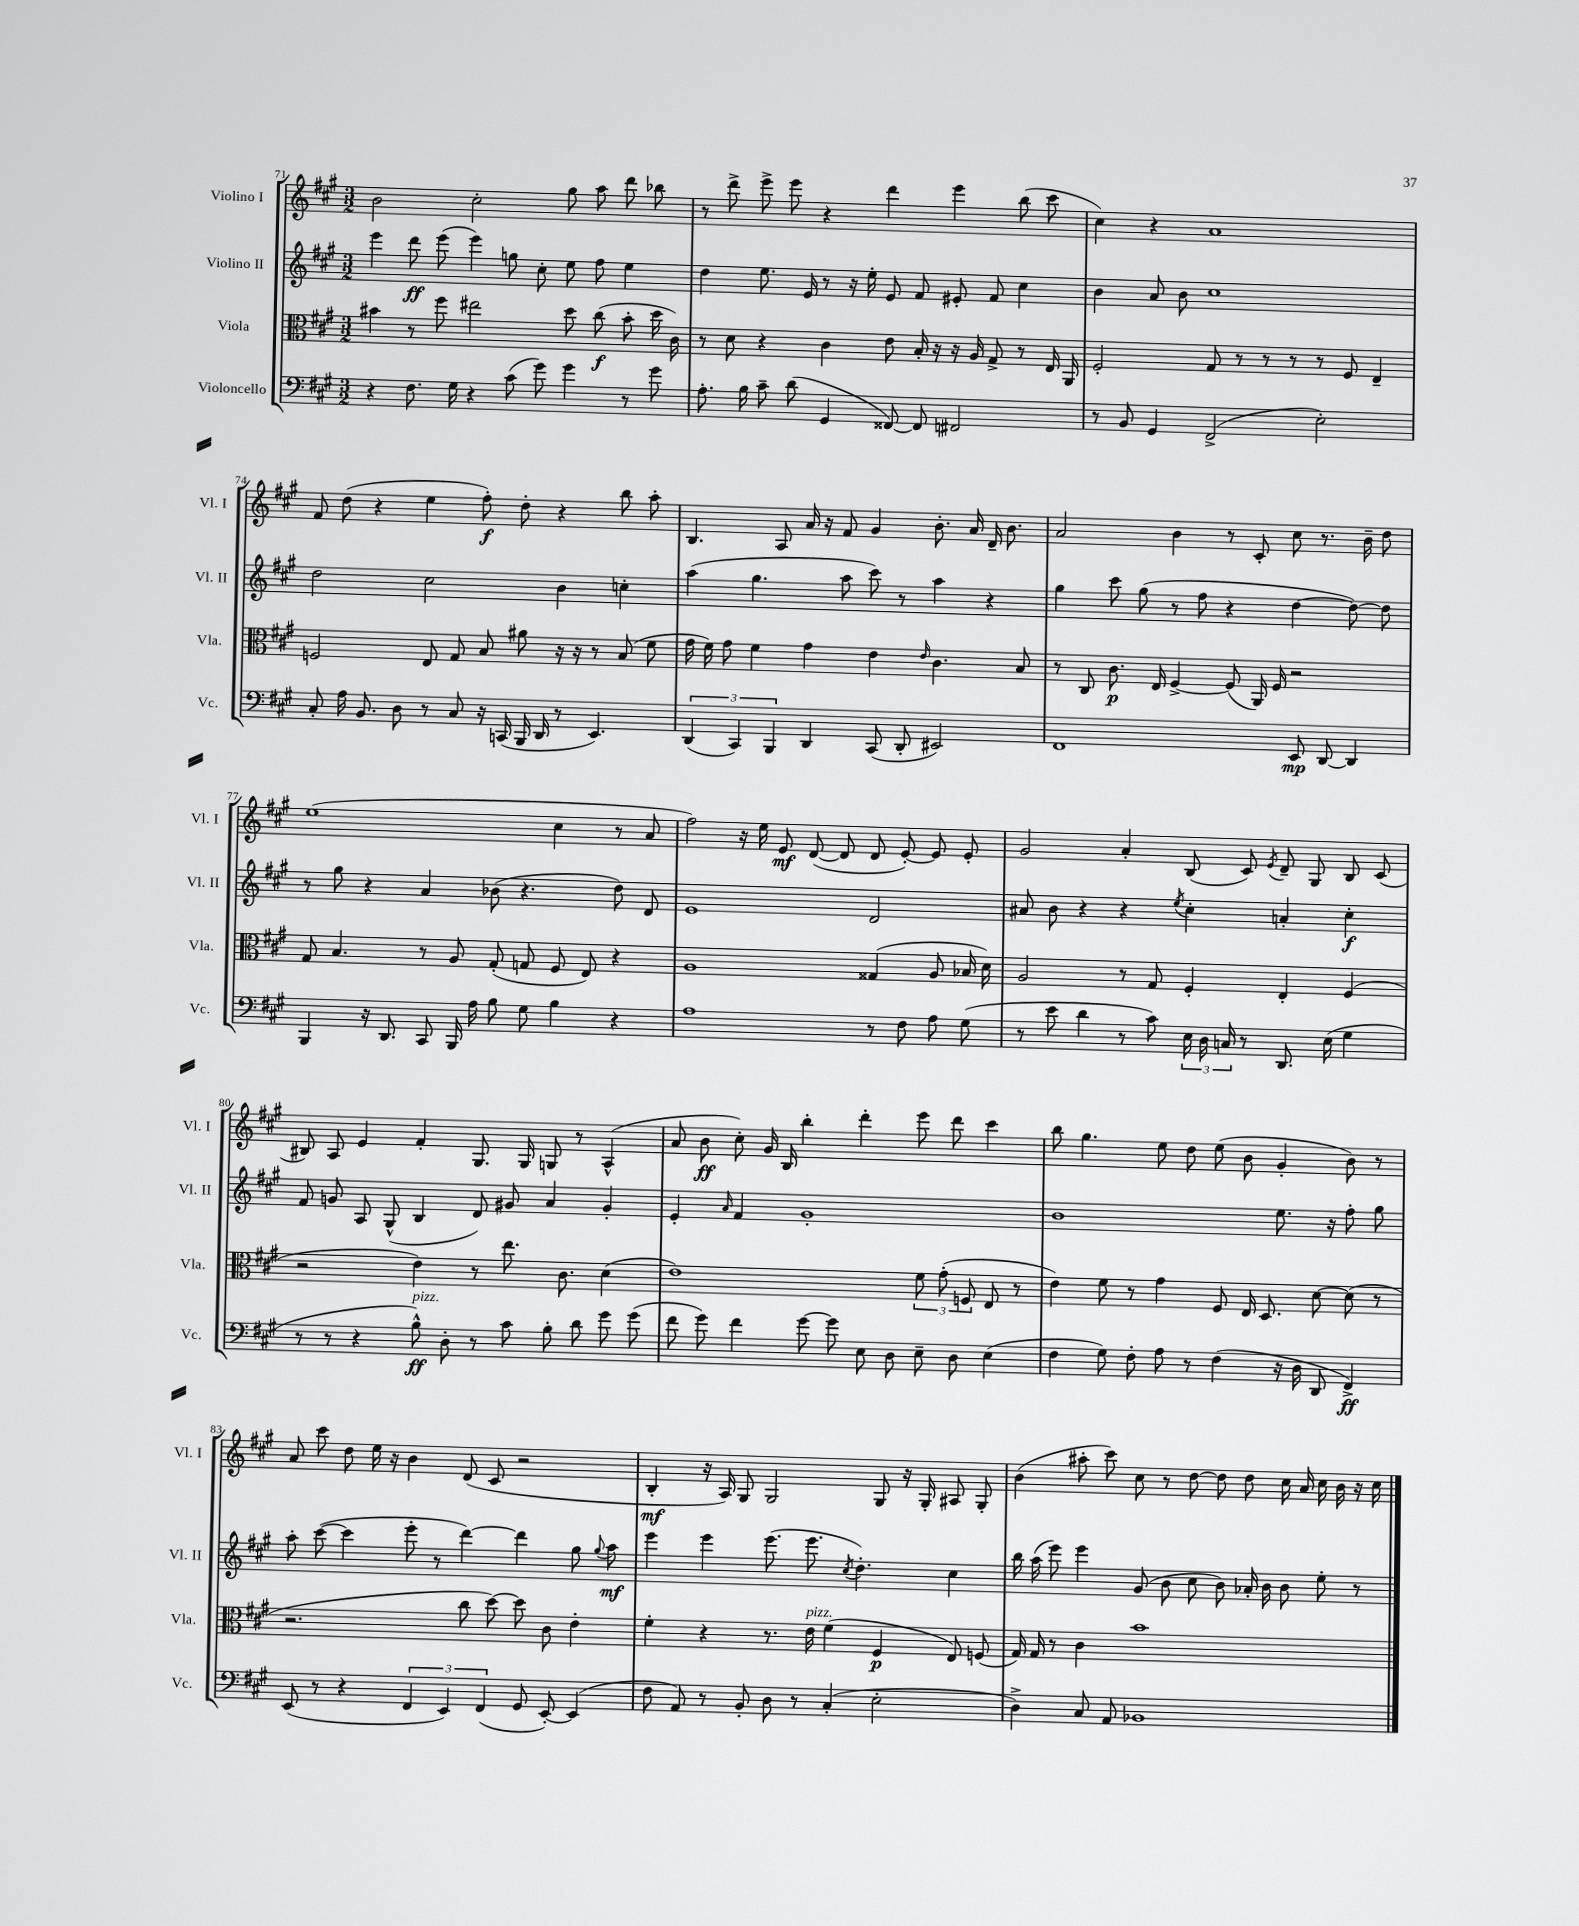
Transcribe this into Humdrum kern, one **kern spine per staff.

**kern	**kern	**kern	**kern
*staff4	*staff3	*staff2	*staff1
*clefF4	*clefC3	*clefG2	*clefG2
*k[f#c#g#]	*k[f#c#g#]	*k[f#c#g#]	*k[f#c#g#]
*M3/2	*M3/2	*M3/2	*M3/2
4r	4b#	4eee	2b
8.F#	8r	8ddd	.
.	8ff#	(8eee	.
16G#	.	.	.
4r	2ee#	4eee)	2cc#'
(8c#	.	8gg	.
8g#)	.	8cc#'	.
4g#	8dd	8ee	8gg#
.	(8cc#	8ff#	8aa
8r	8b#'	4ee	8ddd
8g#	16dd	.	8bb-
.	16c#)	.	.
=	=	=	=
8.A'	8r	4dd	8r
.	8d	.	8ddd^
16B	.	.	.
8c#~	4r	8.ee	8eee^
(8d	.	.	8eee
.	.	16e	.
4GG#	4c#	8r	4r
.	.	16r	.
.	.	16ee'	.
[8FF##)	8e	8e	4ddd
8FF##]	16B'	8f#	.
.	16r	.	.
2FF#	16r	8e#'	4eee
.	16A	.	.
.	8G#^	8f#	.
.	8r	4cc#	(8bb
.	16E	.	8ccc#
.	16AA	.	.
=	=	=	=
8r	2F#'	4b	4cc#)
8BB	.	.	.
4GG#	.	8a	4r
.	.	8b	.
(2FF#^	8G#	1cc#	1a
.	8r	.	.
.	8r	.	.
.	8r	.	.
2E')	8r	.	.
.	8F#	.	.
.	4E~	.	.
=	=	=	=
8C#'	2F	2dd	8f#
16A	.	.	(8dd
8.BB	.	.	.
.	.	.	4r
8D	.	.	.
8r	8E	2cc#	4ee
8C#	8G#	.	.
16r	8B	.	8ff#')
(16CC	.	.	.
16BBB	8a#	.	8dd'
16DD	.	.	.
8r	16r	4b	4r
.	16r	.	.
4.EE)	8r	.	.
.	(8B	4cc'	8bb
.	8f#	.	8aa'
=	=	=	=
(6DD	16g#	(4aa	4.B
.	16f#)	.	.
.	8g#	.	.
6CC#)	.	.	.
.	4f#	4.gg#	.
6BBB	.	.	.
.	.	.	8A
4DD	4g#	.	16a
.	.	.	16r
.	.	8aa	8f#
(8CC#	4e	8ccc#)	4g#
8DD'	.	8r	.
.	16qqe	.	.
2EE#)	4.c#	4aa	8.b'
.	.	.	16a
.	.	4r	16d~
.	.	.	8.b
.	8B	.	.
=	=	=	=
1FF#	8r	4gg#	2a
.	8C#	.	.
.	8.c#	8ccc#	.
.	.	(8gg#	.
.	16E	.	.
.	[4F#^	8r	4b
.	.	8ff#	.
.	(8F#]	4r	8r
.	16AA)	.	8c#'
.	16F#	.	.
8EE	2r	[4dd	8cc#
[8DD	.	.	8.r
4DD]	.	8dd_)	.
.	.	.	16b~
.	.	8dd]	8dd
=	=	=	=
4BBB	8G#	8r	(1ee
.	4.B	8gg#	.
16r	.	4r	.
8.DD	.	.	.
8CC#	8r	4a	.
16BBB	8A	.	.
16A	.	.	.
8B	(8G#'	(8b-	.
8G#	8G	4.r	.
4B	8F#	.	4cc#
.	8E)	.	.
4r	4r	8dd)	8r
.	.	8d	8a
=	=	=	=
1A	1A	1e	2ff#)
.	.	.	16r
.	.	.	16ee
.	.	.	8e
.	.	.	([8d
.	.	.	8d]
8r	(4G##	2d	8d
8F#	.	.	[8e')
8A	8A	.	8e]
(8G#	16B-	.	8e'
.	16d)	.	.
=	=	=	=
8r	2A	8a#	2g#
8e	.	8b	.
4d	.	4r	.
8r	8r	4r	4a'
8c#)	8G#	.	.
.	.	8qee	.
24E	4F#'	4cc#'	(8B
24D	.	.	.
24C	.	.	.
8r	.	.	8c#)
.	.	.	8qe
8.DD	4E'	4a'	8d~
.	.	.	8G#
(16E	.	.	.
4G#	(4F#	4cc#'	8B
.	.	.	(8c#
=	=	=	=
8r	2r	8f#	8B#)
8r	.	8g	8A
4r	.	8A	4e
.	.	(8G#^^	.
8B^^)	4e)	4B	4f#'
8D'	.	.	.
8r	8r	8d)	8.G#
8c#	8.ee	8g#	.
.	.	.	16G#
8B'	.	4a	8G
.	8.c#	.	.
8d	.	.	8r
8g#	(4d	4g#'	(4A^^
(8g#	.	.	.
=	=	=	=
8f#	1e)	4e'	8a
8g#)	.	.	8b
.	.	16qqa	.
4f#	.	4f#	8cc#')
.	.	.	16g#
.	.	.	16B
[8g#	.	1g#'	4bb'
8g#]	.	.	.
8E	.	.	4ddd'
8D	.	.	.
8E~	12f#	.	8eee
.	(12g#'	.	.
8D	.	.	8ddd
.	12F	.	.
(4E	8E	.	4ccc#
.	8r	.	.
=	=	=	=
4F#	4e)	1b	8bb
.	.	.	4.gg#
8G#)	8f#	.	.
8F#'	8r	.	.
8A	4g#	.	8ee
8r	.	.	8dd
(4F#	8F#	.	(8ee
.	16E	.	8b
.	8.D	.	.
16r	.	8.ee	4g#'
16D	.	.	.
8DD	[8d	.	.
.	.	16r	.
4FF#^)	(8d]	8ff#'	8b)
.	8r	8gg#	8r
=	=	=	=
(8EE	2.r	8aa'	8a
8r	.	([8ccc#	8ccc#
4r	.	4ccc#]	8dd
.	.	.	16ee
.	.	.	16r
6FF#	.	8eee'	4b
.	.	8r	.
6EE)	.	.	.
.	8cc#	[4ddd)	(8d
(6FF#	.	.	.
.	[8dd)	.	8c#
8GG#	8dd]	4ddd]	2r
[8EE')	8c#	.	.
(4EE]	4e'	8gg#	.
.	.	8qqgg#	.
.	.	8aa	.
=	=	=	=
8F#	4f#'	4eee	4B'
8AA)	.	.	.
8r	4r	4eee	16r
.	.	.	16A)
8BB'	.	.	8G#
8D	8.r	(8.eee	2G#
8r	.	.	.
.	16e	8.eee	.
(4C#'	(4f#	.	.
.	.	8qcc#	.
.	.	4.dd')	.
2E'	4F#	.	8G#
.	.	.	16r
.	.	.	16G#'
.	8E)	4cc#	8A#
.	(8F	.	8G#'
=	=	=	=
4D^)	16G#)	16bb	(4b
.	16G#	(16aa	.
.	8r	8eee)	.
8C#	4c#	4eee	8aa#'
8AA	.	.	8ccc#)
1BB-	1b	(8g#	8cc#
.	.	8b	8r
.	.	8cc#	[8dd
.	.	8b)	8dd]
.	.	16a-'	8dd
.	.	16b	.
.	.	8b	16cc#
.	.	.	16a
.	.	8ee'	16cc#
.	.	.	16b
.	.	8r	16r
.	.	.	16cc#
==	==	==	==
*-	*-	*-	*-
